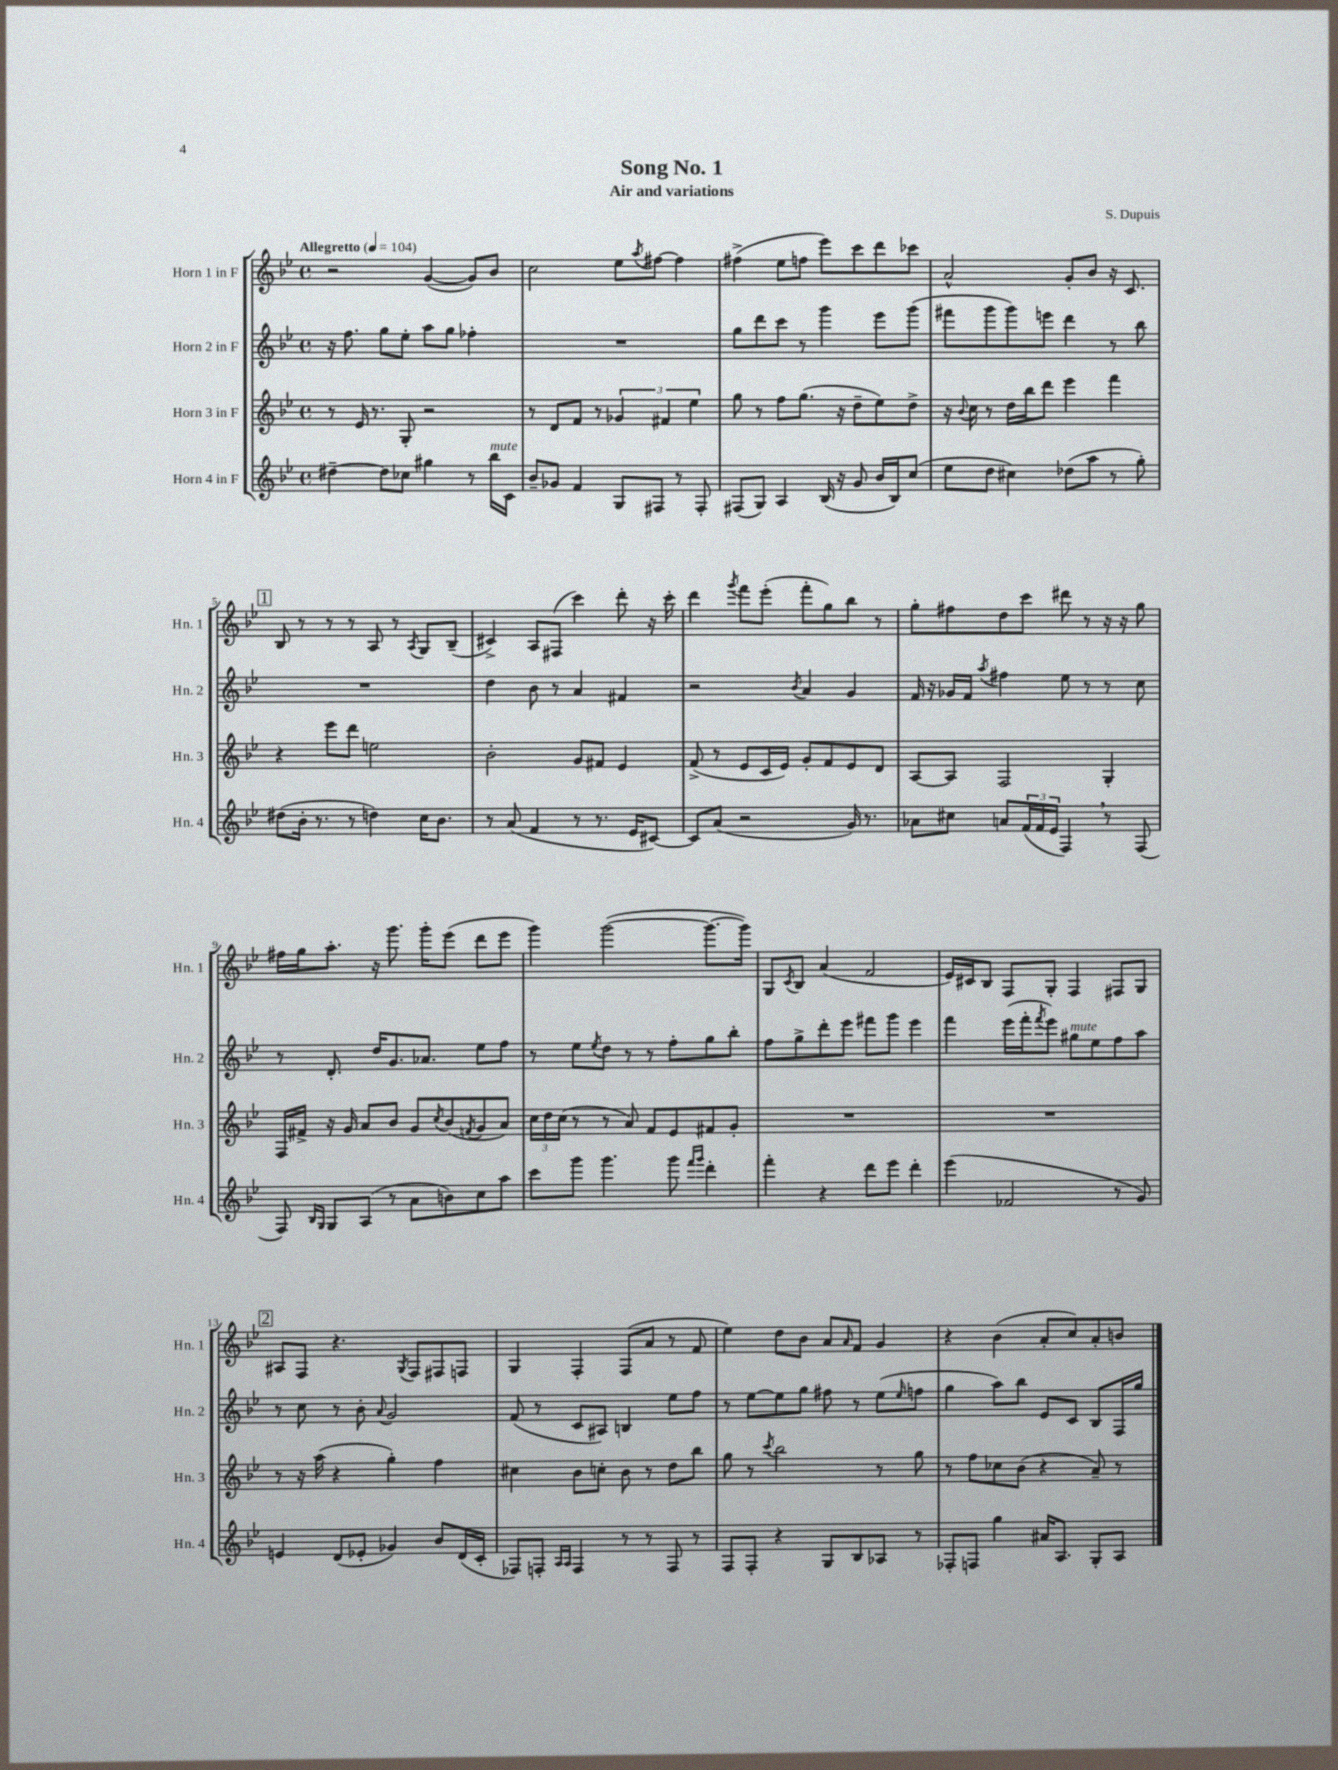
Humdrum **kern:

**kern	**kern	**kern	**kern
*staff4	*staff3	*staff2	*staff1
*clefG2	*clefG2	*clefG2	*clefG2
*k[b-e-]	*k[b-e-]	*k[b-e-]	*k[b-e-]
*M4/4	*M4/4	*M4/4	*M4/4
*met(c)	*met(c)	*met(c)	*met(c)
*MM104	*MM104	*MM104	*MM104
[4dd#~	8r	16r	2r
.	.	8.ff	.
.	16e-	.	.
.	8.r	.	.
8dd#]	.	8gg	.
8cc-	8G'	8ee-'	.
4gg#	2r	8aa	([4g
.	.	8gg	.
8r	.	4ff-'	8g])
16bb-	.	.	8b-
16c	.	.	.
=	=	=	=
8b-~	8r	1r	2cc
8g-	8d	.	.
4f	8f	.	.
.	8r	.	.
8G	6g-	.	8ee-
.	.	.	8qaa
8F#	.	.	[8ff#
.	6f#	.	.
8r	.	.	4ff#]
.	6ee-	.	.
8F#'	.	.	.
=	=	=	=
(8F#	8gg	8gg	(4ff#^
8G)	8r	8ddd	.
4A	8ff	8ccc	8ee-
.	(8.gg	8r	8ff
(16B-	.	4ggg	8eee-)
16r	16r	.	.
8g	8dd~	.	8ccc
16b-	8ee-)	8eee-	8ddd
16B-)	.	.	.
(8cc	8dd^	(8ggg	8ccc-
=	=	=	=
8ee-	16r	8fff#	2a^^
.	8qqb-	.	.
.	16cc	.	.
8dd	8r	8ggg	.
4cc#)	16dd	8ggg)	.
.	16bb-	.	.
.	8ddd	8eee	.
(8dd-	4eee-	4ddd	8g'
8aa	.	.	8b-
8r	4fff	8r	16r
.	.	.	8.c
8gg')	.	8bb-	.
=	=	=	=
(8dd#	4r	1r	8B-
16b-'	.	.	8r
8.r	.	.	.
.	8eee-	.	8r
8r	8ddd	.	8r
4dd)	2ee	.	8A
.	.	.	8r
.	.	.	8qA
16cc	.	.	8G
8.b-	.	.	.
.	.	.	(8B-~
=	=	=	=
8r	2b-'	4dd	4c#^)
(8a	.	.	.
4f	.	8b-	8A
.	.	8r	(8F#
8r	8g	4a	4ccc)
8.r	8f#	.	.
.	4e-	4f#	8ddd'
16e-	.	.	.
[8c#)	.	.	16r
.	.	.	16ccc'
=	=	=	=
8c#]	(8f^	2r	4ddd
(8a	8r	.	.
.	.	.	8qggg
2r	8e-	.	8fff
.	16c	.	(8eee-'
.	16e-)	.	.
.	.	8qb-	.
.	8g'	4a	8fff'
.	8f	.	8gg)
16g)	8e-	4g	8bb-
8.r	.	.	.
.	8d	.	8r
=	=	=	=
8a-	[8A	16f	8gg'
.	.	16r	.
8cc#	8A]	16g-	8ff#
.	.	16f	.
.	.	8qaa	.
8a	2F	4ff#	8dd
(24f	.	.	8ccc
24f	.	.	.
24e-	.	.	.
4F)	.	8ee-	8ddd#
.	.	8r	8r
8r	4G'	8r	16r
.	.	.	16r
(8F	.	8cc	8gg
=	=	=	=
8F)	16F	8r	16ff#
.	16f#^	.	16gg
16qqB-	.	.	.
16qqG	.	.	.
8G	16r	8.d'	8.aa'
.	16g	.	.
(8A	8a	.	.
.	.	16dd	16r
8r	8b-	8.g	8.ggg
8a	8g	.	.
.	.	8.a-	16ggg'
.	8qcc	.	.
8b)	(8b-	.	(8eee-
.	8qf	.	.
8cc	8g	8ee-	8ddd
8aa	8a)	8ff	8eee-
=	=	=	=
8ccc	24cc	8r	4ggg)
.	24dd	.	.
.	(24cc	.	.
8ggg	8r	8ee-	.
.	.	8qee-	.
4.ggg	8r	8dd	([2ggg
.	8a)	8r	.
.	8f	8r	.
8ggg	8e-	8ff'	.
16qqfff	.	.	.
16qqggg	.	.	.
4ddd'	8f#	8gg	8.ggg_
.	8g'	8bb-'	.
.	.	.	16ggg])
=	=	=	=
4fff'	1r	8ff	8G
.	.	.	8qc
.	.	8gg^	8B-
4r	.	8ddd'	(4a
.	.	8eee-	.
8ddd	.	8fff#	2f
8eee-	.	8ggg	.
4ddd'	.	4eee-	.
=	=	=	=
(4eee-	1r	4fff	16e-)
.	.	.	16c#
.	.	.	8B-
2f-	.	(16eee-	8F
.	.	16fff'	.
.	.	8qfff	.
.	.	8eee-)	8G'
.	.	8gg#	4F
.	.	8ee-	.
8r	.	8ff	8F#
8g)	.	8aa	8G
=	=	=	=
4e	8r	8r	8A#
.	16r	8cc	8F
.	(16aa	.	.
(8d	4r	8r	4.r
8e-'	.	8b-'	.
.	.	8qqa	.
4g-)	4gg')	2g	.
.	.	.	8qG
.	.	.	8F
8b-	4ff	.	8F#
(16d	.	.	8F
16c'	.	.	.
=	=	=	=
8F-)	4cc#	(8f	4G
8F'	.	8r	.
16qqA	.	.	.
16qqA	.	.	.
4F	8b-	8c	4F'
.	8cc'	8A#)	.
8r	8b-	4B	(8F
8r	8r	.	8a
8F	8dd	8ee-	8r
8r	8bb-	8ff	8f
=	=	=	=
8F	8gg	8r	4ee-)
8F'	8r	[8ee-	.
.	8qccc	.	.
4r	2bb-	8ee-]	8dd
.	.	8gg	8b-
8G	.	8ff#	8a
.	.	.	16qqa
8B-	.	8r	8f
8A-	8r	(8ee-	4g
.	.	16qqee-	.
8r	8gg	8ff	.
=	=	=	=
8F-'	8r	4gg	4r
8F	8ff	.	.
4gg	8cc-	8aa)	(4b-
.	(8b-	8bb-	.
16a#	4r	8e-	8a'
8.A	.	.	.
.	.	8c	8cc)
8G'	8a~)	8B-	8a'
8A	8r	16F	8b
.	.	16gg	.
==	==	==	==
*-	*-	*-	*-
